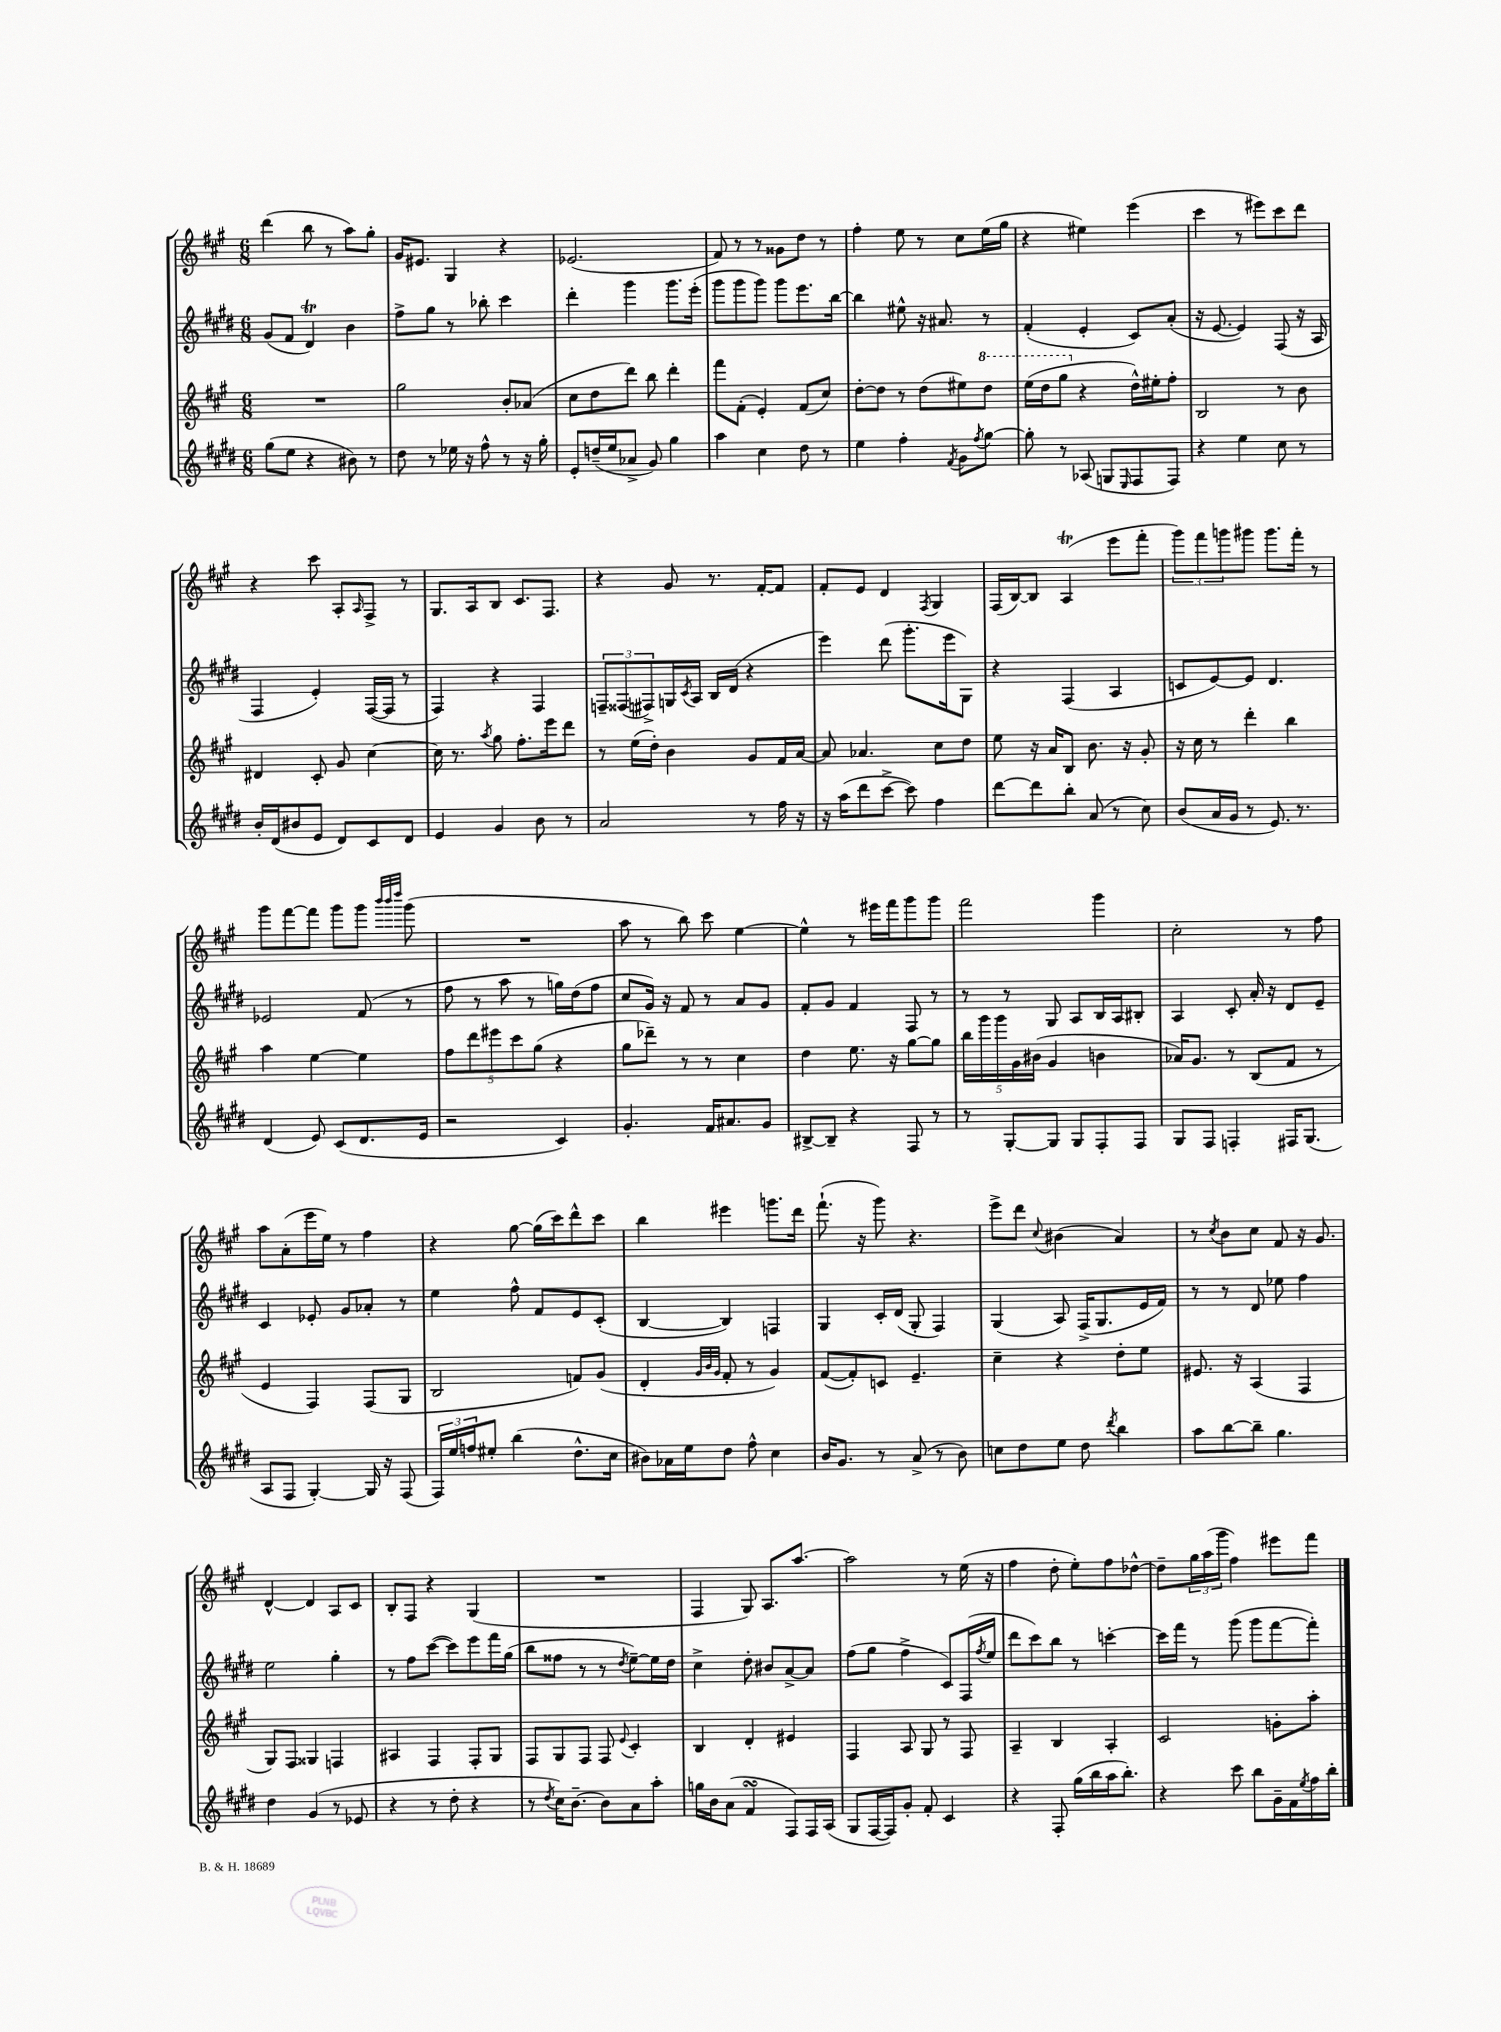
<<
\new StaffGroup <<
\new Staff = "s0" {
    \clef treble \key a \major \numericTimeSignature \time 6/8
    d'''4( b''8 r8 a''8) gis''8-. |
    gis'16 eis'8. gis4 r4 |
    ees'2.( |
    fis'8) r8 r8 gisis'8 d''8 r8 |
    fis''4-. e''8 r8 cis''8 e''16( gis''16 |
    r4 eis''4) e'''4( |
    cis'''4 r8 eis'''8) cis'''8 d'''8 |
    r4 cis'''8 a8-. \grace { a16 } fis8-> r8 |
    gis8. a16 b8 cis'8. fis8. |
    r4 gis'8 r8. fis'16~-. fis'8 |
    fis'8-. e'8 d'4 \acciaccatura { fis8 } gis4 |
    fis16( b16~) b8 a4\trill( e'''8 fis'''8-. |
    \tuplet 3/2 { gis'''8) fis'''8 g'''8 } gis'''8 gis'''8. fis'''16-. r8 |
    gis'''8 fis'''8~ fis'''8 gis'''8 gis'''8 \grace { b'''32 b'''32 d''''32 } gis'''8( |
    R2. |
    a''8 r8 b''8) cis'''8 e''4~ |
    e''4-^ r8 eis'''16 fis'''16 gis'''8 gis'''8 |
    fis'''2 gis'''4 |
    cis''2-. r8 fis''8 |
    a''8 a'8-.( e'''16 e''16) r8 fis''4 |
    r4 gis''8~ gis''16( cis'''16) d'''8-^ cis'''8 |
    b''4 eis'''4 g'''8. d'''16 |
    fis'''8.-!( r16 gis'''8) r4. |
    e'''8-> d'''8 \appoggiatura { cis''8 } bis'4( a'4) |
    r8 \acciaccatura { cis''8 } b'8 cis''8 fis'8 r16 gis'8. |
    d'4~-^ d'4 a8 cis'8 |
    b8-. fis8 r4 gis4( |
    R2. |
    fis4 gis8) a8. a''8.~ |
    a''2 r8 e''16( r16 |
    fis''4 d''8-. e''8-.) fis''8 des''8~-^ |
    des''8-- \tuplet 3/2 { gis''16 a''16( gis'''16 } fis''4) eis'''8 fis'''8 \bar "|." |
}
\new Staff = "s1" {
    \clef treble \key e \major \numericTimeSignature \time 6/8
    gis'8( fis'8 dis'4\trill) b'4 |
    fis''8-> gis''8 r8 bes''8-. cis'''4 |
    dis'''4-. gis'''4 gis'''8. e'''16-.( |
    gis'''8 gis'''8 gis'''8) gis'''8 e'''8. b''16~ |
    b''4 eis''8-^ r16 ais'8. r8 |
    fis'4-.( e'4-. cis'8) a'8-.( |
    r16 e'8.~ e'4) fis8( r16 a16 |
    fis4 e'4-.) fis16~( fis16 r8 |
    fis4) r4 fis4 |
    \tuplet 3/2 { f8-- fisis8( fis8->) } g16 \acciaccatura { cis'8 } a16 b16 dis'16( r4 |
    e'''4) dis'''8( gis'''8.-. e'''16 gis8) |
    r4 fis4( a4 |
    c'8 e'8~) e'8 dis'4. |
    ees'2 fis'8( r8 |
    fis''8 r8 a''8 r8 g''16) dis''16( fis''8 |
    cis''8 gis'16) r16 fis'8 r8 a'8 gis'8 |
    fis'8-. gis'8 fis'4 fis8 r8 |
    r8 r8 gis8 a8 b16 a16 bis8-. |
    a4 cis'8-. a'16-. r16 dis'8 e'8-- |
    cis'4 ees'8-. gis'8 aes'8-. r8 |
    e''4 fis''8-^ fis'8 e'8 cis'8-.( |
    b4~ b4) f4 |
    gis4 cis'16-. dis'16( gis8-. fis4) |
    gis4( a8) fis16->( gis8. e'16 fis'16) |
    r8 r8 dis'8 ees''8 fis''4 |
    e''2 gis''4-. |
    r8 fis''8 cis'''8~( cis'''8) e'''8 fis'''16 gis''16( |
    b''8 fisis''8 r8 r8 \acciaccatura { dis''8 } e''8~--) e''16 dis''16 |
    cis''4-> dis''8-. bis'8 a'8~-> a'8 |
    fis''8( gis''8 fis''4-> cis'8) fis16( \acciaccatura { fis''8 } e''16 |
    dis'''8 cis'''8) b''8 r8 c'''4~-. |
    c'''16 fis'''16 r8 gis'''8( gis'''8 fis'''8~ fis'''8-.) \bar "|." |
}
\new Staff = "s2" {
    \clef treble \key a \major \numericTimeSignature \time 6/8
    R2. |
    gis''2 b'8-. aes'8( |
    cis''8 d''8 d'''8) b''8 d'''4-. |
    fis'''8 fis'8-.( e'4-.) fis'8( cis''8) |
    d''8~-. d''8 r8 d''8( eis''8) \ottava #1 d'''8 |
    e'''16( d'''16 gis'''8 \ottava #0 r4 d''16-^) eis''16-. fis''8-. |
    b2 r8 b'8 |
    dis'4 cis'8-. gis'8 cis''4~ |
    cis''16 r8. \acciaccatura { a''8 } gis''8 fis''8.-. e'''16 d'''8 |
    r8 e''16( d''16-.) b'4 gis'8 fis'16 a'16~ |
    a'8 aes'4. cis''8 d''8 |
    e''8 r16 a'16 b8 b'8. r16 gis'8-. |
    r16 cis''16 r8 d'''4-. b''4 |
    a''4 e''4~ e''4 |
    \tuplet 5/4 { fis''8 d'''8 eis'''8 cis'''8 gis''8( } r4 |
    gis''8 des'''8--) r8 r8 cis''4 |
    d''4 e''8. r16 gis''8~ gis''8 |
    \tuplet 5/4 { b''16 gis'''16 gis'''16 gis'16 bis'16( } gis'4 b'4 |
    aes'16) gis'8. r8 b8( fis'8 r8 |
    e'4 fis4) fis8( gis8 |
    b2 f'8) gis'8( |
    d'4-. \grace { gis'32 b'32 gis'32 } fis'8-. r8 gis'4) |
    fis'8~( fis'8-.) c'8 e'4.-- |
    cis''4-- r4 d''8-. e''8 |
    eis'8. r16 a4( fis4 |
    gis8) fis8 gisis4 f4 |
    ais4 fis4 fis8-. gis8 |
    fis8 gis8 fis8 fis8 \appoggiatura { e'8 } cis'4-. |
    b4 d'4-. eis'4 |
    fis4 a8 gis8 r8 fis8 |
    a4-- b4 a4-. |
    cis'2 g'8-. a''8-. \bar "|." |
}
\new Staff = "s3" {
    \clef treble \key e \major \numericTimeSignature \time 6/8
    gis''8( e''8 r4 bis'8) r8 |
    dis''8 r8 ees''16 r16 fis''8-^ r8 r16 gis''16-. |
    e'8-. d''16--( e''16 aes'8-> gis'8) gis''4 |
    a''4 cis''4 dis''8 r8 |
    e''4 fis''4-. \acciaccatura { fis'8 } gis'8 \acciaccatura { fis''8 } gis''8~ |
    gis''8-. r8 aes8( g8 \grace { e16 } fis8 fis8) |
    r4 e''4 cis''8 r8 |
    b'16-. dis'16( bis'8 e'8 dis'8) cis'8 dis'8 |
    e'4 gis'4 b'8 r8 |
    a'2 r8 fis''16 r16 |
    r16 a''16( dis'''8 cis'''8~-> cis'''8) fis''4 |
    dis'''8~ dis'''8 b''8-. a'8( r8 cis''8) |
    b'8( a'16 gis'16 r8 e'8.) r8. |
    dis'4( e'8) cis'8( dis'8. e'16 |
    r2 cis'4) |
    gis'4.-. fis'16 ais'8. gis'8 |
    bis8~-> bis8-- r4 fis8 r8 |
    r8 gis8~-. gis8 gis8 fis8-. fis8 |
    gis8 fis8 f4-. fis16 gis8.( |
    a8 fis8 gis4~-.) gis16 r16 fis8( |
    \tuplet 3/2 { fis16) e''16 f''16 } eis''8-. b''4( dis''8.-^ cis''16 |
    bis'8) aes'16 e''16 dis''8 fis''8-^ cis''4 |
    b'16 gis'8. r8 a'8->( r8 b'8) |
    c''8 dis''8 e''8 dis''8 \acciaccatura { dis'''8 } b''4 |
    a''8 b''8~ b''8-- gis''4. |
    dis''4 gis'4( r8 ees'8 |
    r4 r8 dis''8-. r4 |
    r8 \acciaccatura { dis''8 } cis''16) b'8.~-- b'8 a'8 a''8-. |
    g''16 b'16 a'8( fis'4\turn fis8) fis16 a16( |
    gis8 fis16~ fis16) gis'8-. fis'8-. cis'4 |
    r4 fis8-. gis''16( b''16 a''16 b''8.-.) |
    r4 cis'''8 b''8 gis'16-- fis'16 \acciaccatura { e''8 } fis''16 b''16-. \bar "|." |
}
>>
>>
\layout { \context { \Score \remove "Bar_number_engraver" } }
